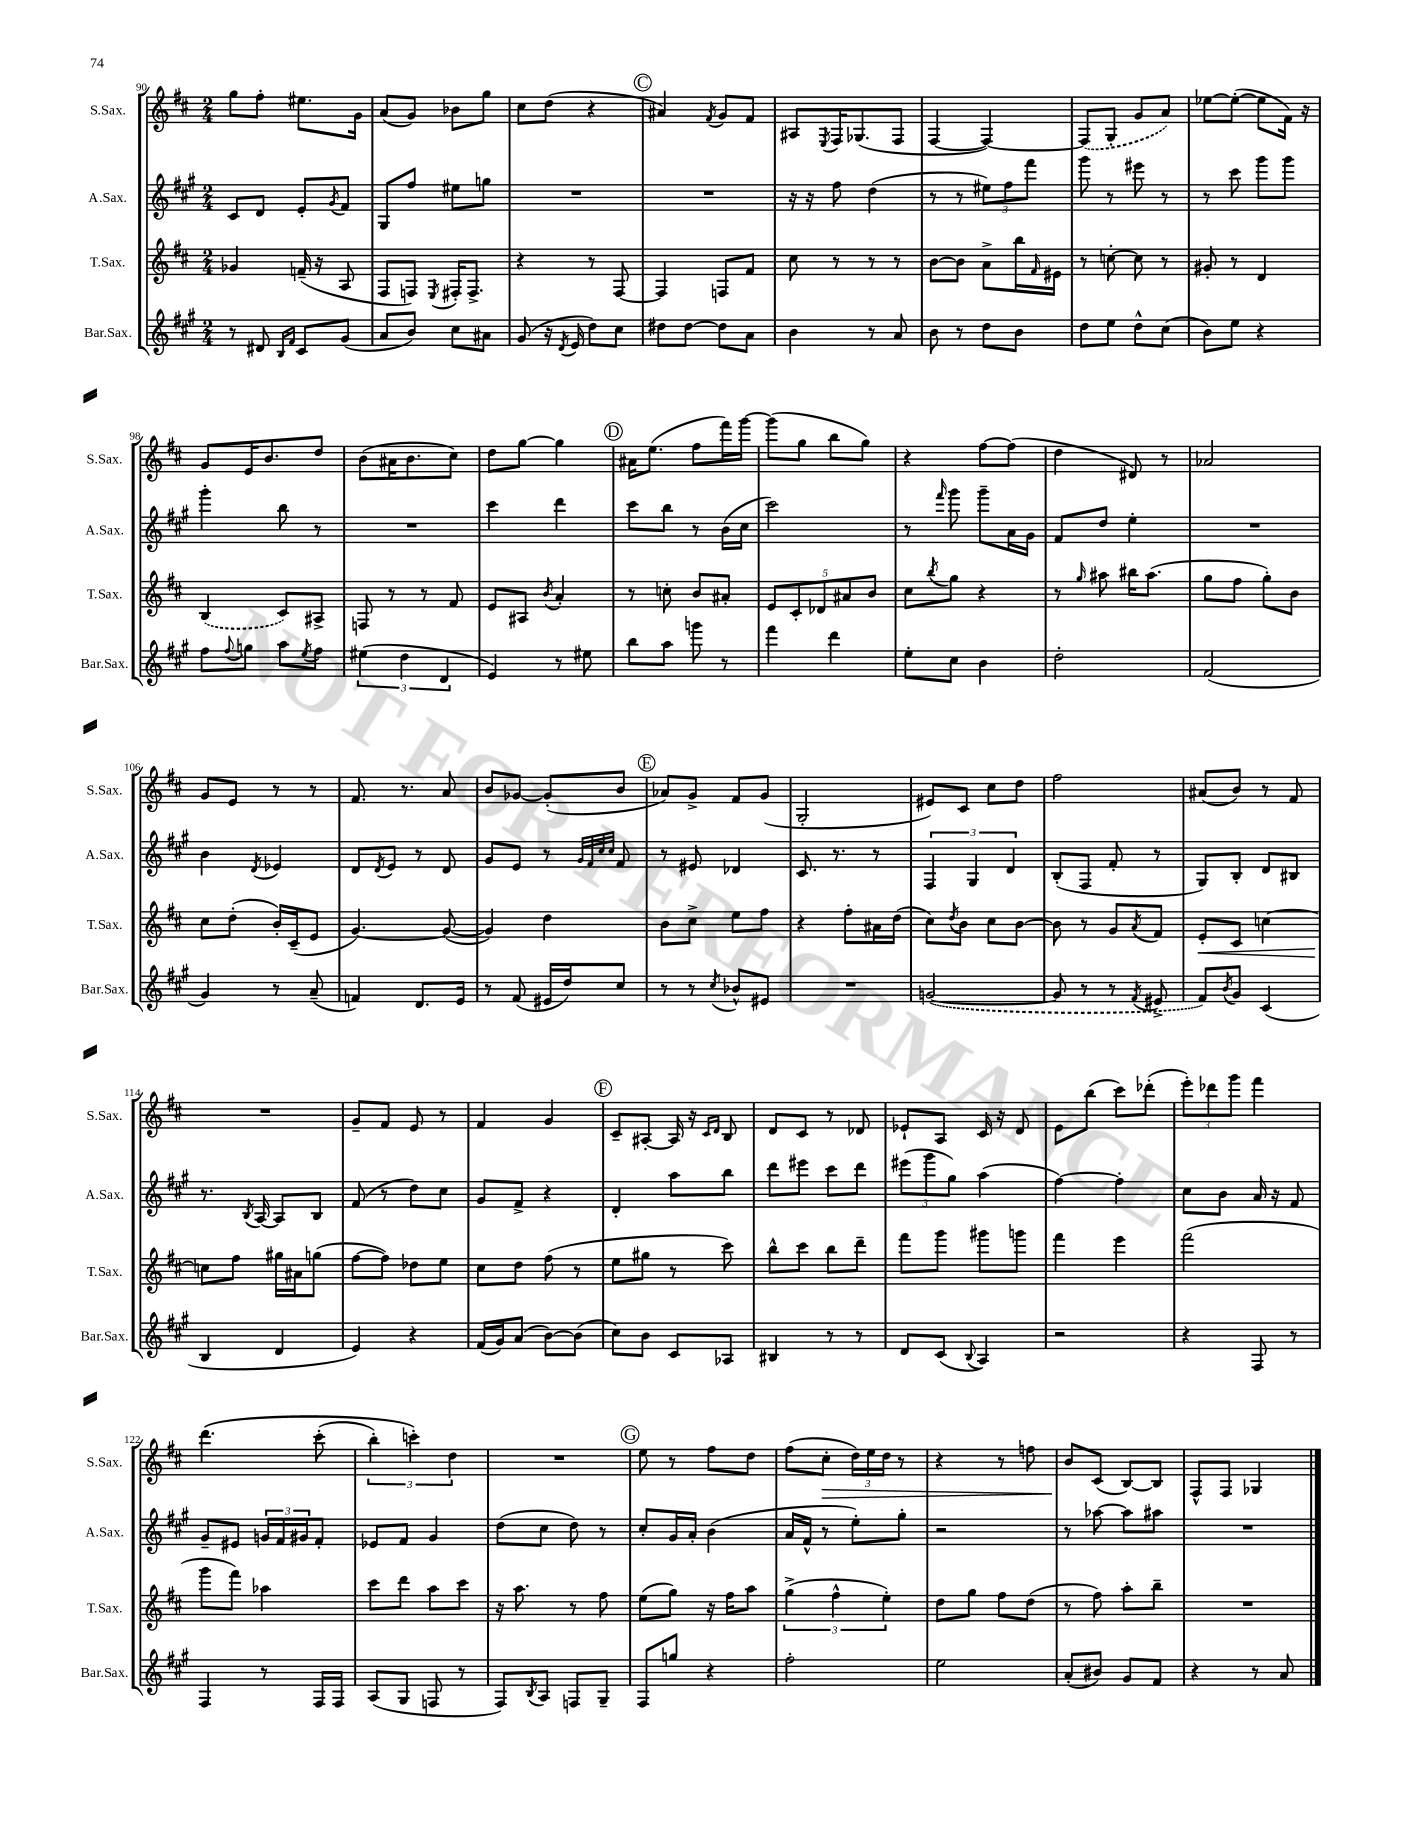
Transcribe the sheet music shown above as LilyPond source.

<<
\new StaffGroup <<
\new Staff = "s0" \with { instrumentName = "S.Sax." shortInstrumentName = "S.Sax." } {
    \clef treble \key d \major \numericTimeSignature \time 2/4
    g''8 fis''8-. eis''8. g'16 |
    a'8( g'8) bes'8 g''8 |
    cis''8 d''8( r4 |
    \mark \markup { \circle "C" } ais'4) \acciaccatura { fis'8 } g'8 fis'8 |
    ais8 \acciaccatura { e8 } fis16 ges8.( fis8 |
    fis4~ fis4~) |
    \once \slurDashed fis8( g8-. g'8 a'8) |
    ees''8~ ees''8~-.( ees''8 fis'16) r16 |
    g'8 e'16 b'8. d''8 |
    b'8( ais'16 b'8. cis''8) |
    d''8 g''8~ g''4 |
    \mark \markup { \circle "D" } ais'16 e''8.( fis''8 fis'''16) g'''16~ |
    g'''8( g''8 b''8 g''8) |
    r4 fis''8~ fis''8( |
    d''4 dis'8) r8 |
    aes'2 |
    g'8 e'8 r8 r8 |
    fis'8. r8. a'8 |
    b'8 ges'8~ ges'8-.( b'8 |
    \mark \markup { \circle "E" } aes'8) g'8-> fis'8 g'8( |
    g2-. |
    eis'8) cis'8 cis''8 d''8 |
    fis''2 |
    ais'8( b'8) r8 fis'8 |
    R2 |
    g'8-- fis'8 e'8 r8 |
    fis'4 g'4 |
    \mark \markup { \circle "F" } cis'8-- ais8~-. ais16 r16 \grace { cis'16 d'16 } b8 |
    d'8 cis'8 r8 des'8 |
    ees'8-! a8 cis'16 r16 d'8 |
    e'8 b''8( cis'''8) des'''8-.( |
    \tuplet 3/2 { e'''8-.) des'''8 g'''8 } fis'''4 |
    d'''4.\( cis'''8-.( |
    \tuplet 3/2 { b''4-.) c'''4-.\) d''4 } |
    R2 |
    \mark \markup { \circle "G" } e''8 r8 fis''8 d''8 |
    fis''8( cis''8-.\> \tuplet 3/2 { d''16) e''16 d''16 } r8 |
    r4 r8 f''8 |
    b'8\! cis'8( b8~) b8 |
    fis8-^ fis8 ges4 \bar "|." |
}
\new Staff = "s1" \with { instrumentName = "A.Sax." shortInstrumentName = "A.Sax." } {
    \clef treble \key a \major \numericTimeSignature \time 2/4
    cis'8 d'8 e'8-. \acciaccatura { gis'8 } fis'8 |
    gis8 fis''8 eis''8 g''8 |
    R2 |
    \mark \markup { \circle "C" } R2 |
    r16 r16 fis''8 d''4( |
    r8 r8 \tuplet 3/2 { eis''8) fis''8 fis'''8 } |
    gis'''8 r8 eis'''8 r8 |
    r8 cis'''8 gis'''8 gis'''8 |
    gis'''4-. b''8 r8 |
    R2 |
    cis'''4 d'''4 |
    \mark \markup { \circle "D" } cis'''8 b''8 r8 b'16( cis''16 |
    cis'''2) |
    r8 \grace { fis'''16 } gis'''8 gis'''8-- a'16 gis'16 |
    fis'8 d''8 e''4-. |
    R2 |
    b'4 \acciaccatura { d'8 } ees'4 |
    d'8 \acciaccatura { d'8 } e'8 r8 d'8 |
    gis'8 e'8 r8 \grace { gis'32 fis'32 cis''32 cis''32 } fis'8 |
    \mark \markup { \circle "E" } r8 eis'8 des'4 |
    cis'8. r8. r8 |
    \tuplet 3/2 { fis4 gis4 d'4 } |
    b8-.( fis8 fis'8-. r8 |
    gis8) b8-. d'8 bis8 |
    r8. \acciaccatura { b8 } a16~ a8 b8 |
    fis'8( r8 d''8) cis''8 |
    gis'8 fis'8-> r4 |
    \mark \markup { \circle "F" } d'4-. a''8 b''8 |
    d'''8 eis'''8 cis'''8 d'''8 |
    \tuplet 3/2 { eis'''8( gis'''8 gis''8) } a''4( |
    fis''4~) fis''4-. |
    cis''8 b'8 a'16 r16 fis'8 |
    gis'8-- eis'8 \tuplet 3/2 { g'16 fis'16 gis'16 } fis'8-. |
    ees'8 fis'8 gis'4 |
    d''8( cis''8 d''8) r8 |
    \mark \markup { \circle "G" } cis''8-. gis'16 a'16-. b'4( |
    a'16 fis'16-^ r8 e''8-.) gis''8-. |
    r2 |
    r8 aes''8~ aes''8 ais''8 |
    R2 \bar "|." |
}
\new Staff = "s2" \with { instrumentName = "T.Sax." shortInstrumentName = "T.Sax." } {
    \clef treble \key d \major \numericTimeSignature \time 2/4
    ges'4 f'16--( r16 a8 |
    fis8 f8) \acciaccatura { e8 } fis16-. fis8.-> |
    r4 r8 fis8~ |
    \mark \markup { \circle "C" } fis4 f8 fis'8 |
    cis''8 r8 r8 r8 |
    b'8~ b'8 a'8-> b''16 \grace { fis'16 } eis'16 |
    r8 c''8~-. c''8 r8 |
    gis'8-. r8 d'4 |
    \once \slurDashed b4( cis'8) ais8-> |
    f8 r8 r8 fis'8 |
    e'8 ais8 \acciaccatura { b'8 } a'4-. |
    \mark \markup { \circle "D" } r8 c''8-. b'8 ais'8-. |
    \tuplet 5/4 { e'8 cis'8-. des'8 ais'8 b'8 } |
    cis''8 \acciaccatura { b''8 } g''8 r4 |
    r8 \grace { g''16 } ais''8 bis''16 ais''8.( |
    g''8 fis''8 g''8-.) b'8 |
    cis''8 d''8-.( b'16-.) cis'16--( e'8 |
    g'4.~) g'8~( |
    g'4) d''4 |
    \mark \markup { \circle "E" } b'8 cis''8-> e''8 fis''8 |
    r4 fis''8-. ais'16 d''16( |
    cis''8) \acciaccatura { d''8 } b'8 cis''8 b'8~ |
    b'8 r8 g'8 \acciaccatura { a'8 } fis'8 |
    e'8-.\< cis'8 c''4~ |
    c''8\! fis''8 gis''16 ais'16 g''8( |
    fis''8~ fis''8) des''8 e''8 |
    cis''8 d''8 fis''8( r8 |
    \mark \markup { \circle "F" } e''8 gis''8 r8 cis'''8) |
    b''8-^ cis'''8 b''8 d'''8-- |
    fis'''8 g'''8 gis'''8 g'''8 |
    fis'''4 e'''4 |
    fis'''2( |
    g'''8 fis'''8) aes''4 |
    cis'''8 d'''8 a''8 cis'''8 |
    r16 a''8. r8 fis''8 |
    \mark \markup { \circle "G" } e''8( g''8) r16 fis''16 a''8 |
    \tuplet 3/2 { g''4->( fis''4-^ e''4-.) } |
    d''8 g''8 fis''8 d''8( |
    r8 fis''8) a''8-. b''8-- |
    R2 \bar "|." |
}
\new Staff = "s3" \with { instrumentName = "Bar.Sax." shortInstrumentName = "Bar.Sax." } {
    \clef treble \key a \major \numericTimeSignature \time 2/4
    r8 dis'8 \grace { b16 fis'16 } cis'8 gis'8( |
    a'8 b'8) cis''8 ais'8 |
    gis'8( r16 \acciaccatura { d'8 } e'16 d''8) cis''8 |
    \mark \markup { \circle "C" } dis''8 dis''8~ dis''8 a'8 |
    b'4 r8 a'8 |
    b'8 r8 d''8 b'8 |
    d''8 e''8 d''8-^ cis''8( |
    b'8) e''8 r4 |
    fis''8 \appoggiatura { fis''8 } g''8 a''8 \acciaccatura { e''8 } fis''8 |
    \tuplet 3/2 { eis''4( d''4 d'4 } |
    e'4) r8 eis''8 |
    \mark \markup { \circle "D" } b''8 a''8 g'''8 r8 |
    fis'''4 d'''4 |
    e''8-. cis''8 b'4 |
    d''2-. |
    fis'2( |
    gis'4) r8 a'8--( |
    f'4) d'8. e'16 |
    r8 fis'8( eis'16 d''16) cis''8 |
    \mark \markup { \circle "E" } r8 r8 \acciaccatura { cis''8 } bes'8-^ eis'8 |
    R2 |
    \once \slurDashed g'2~( |
    g'8 r8 r8 \acciaccatura { fis'8 } eis'8-> |
    fis'8) \acciaccatura { b'8 } gis'8 cis'4( |
    b4 d'4 |
    e'4) r4 |
    fis'16( gis'16) a'8( b'8~) b'8( |
    \mark \markup { \circle "F" } cis''8) b'8 cis'8 aes8 |
    bis4 r8 r8 |
    d'8 cis'8( \appoggiatura { b8 } a4) |
    r2 |
    r4 fis8 r8 |
    fis4 r8 fis16 fis16 |
    a8( gis8 f8 r8 |
    fis8) \acciaccatura { b8 } a8 f8 gis8-- |
    \mark \markup { \circle "G" } fis8 g''8 r4 |
    fis''2-. |
    e''2 |
    a'8-.( bis'8) gis'8 fis'8 |
    r4 r8 a'8 \bar "|." |
}
>>
>>
\layout { \context { \Score currentBarNumber = #90 } }
